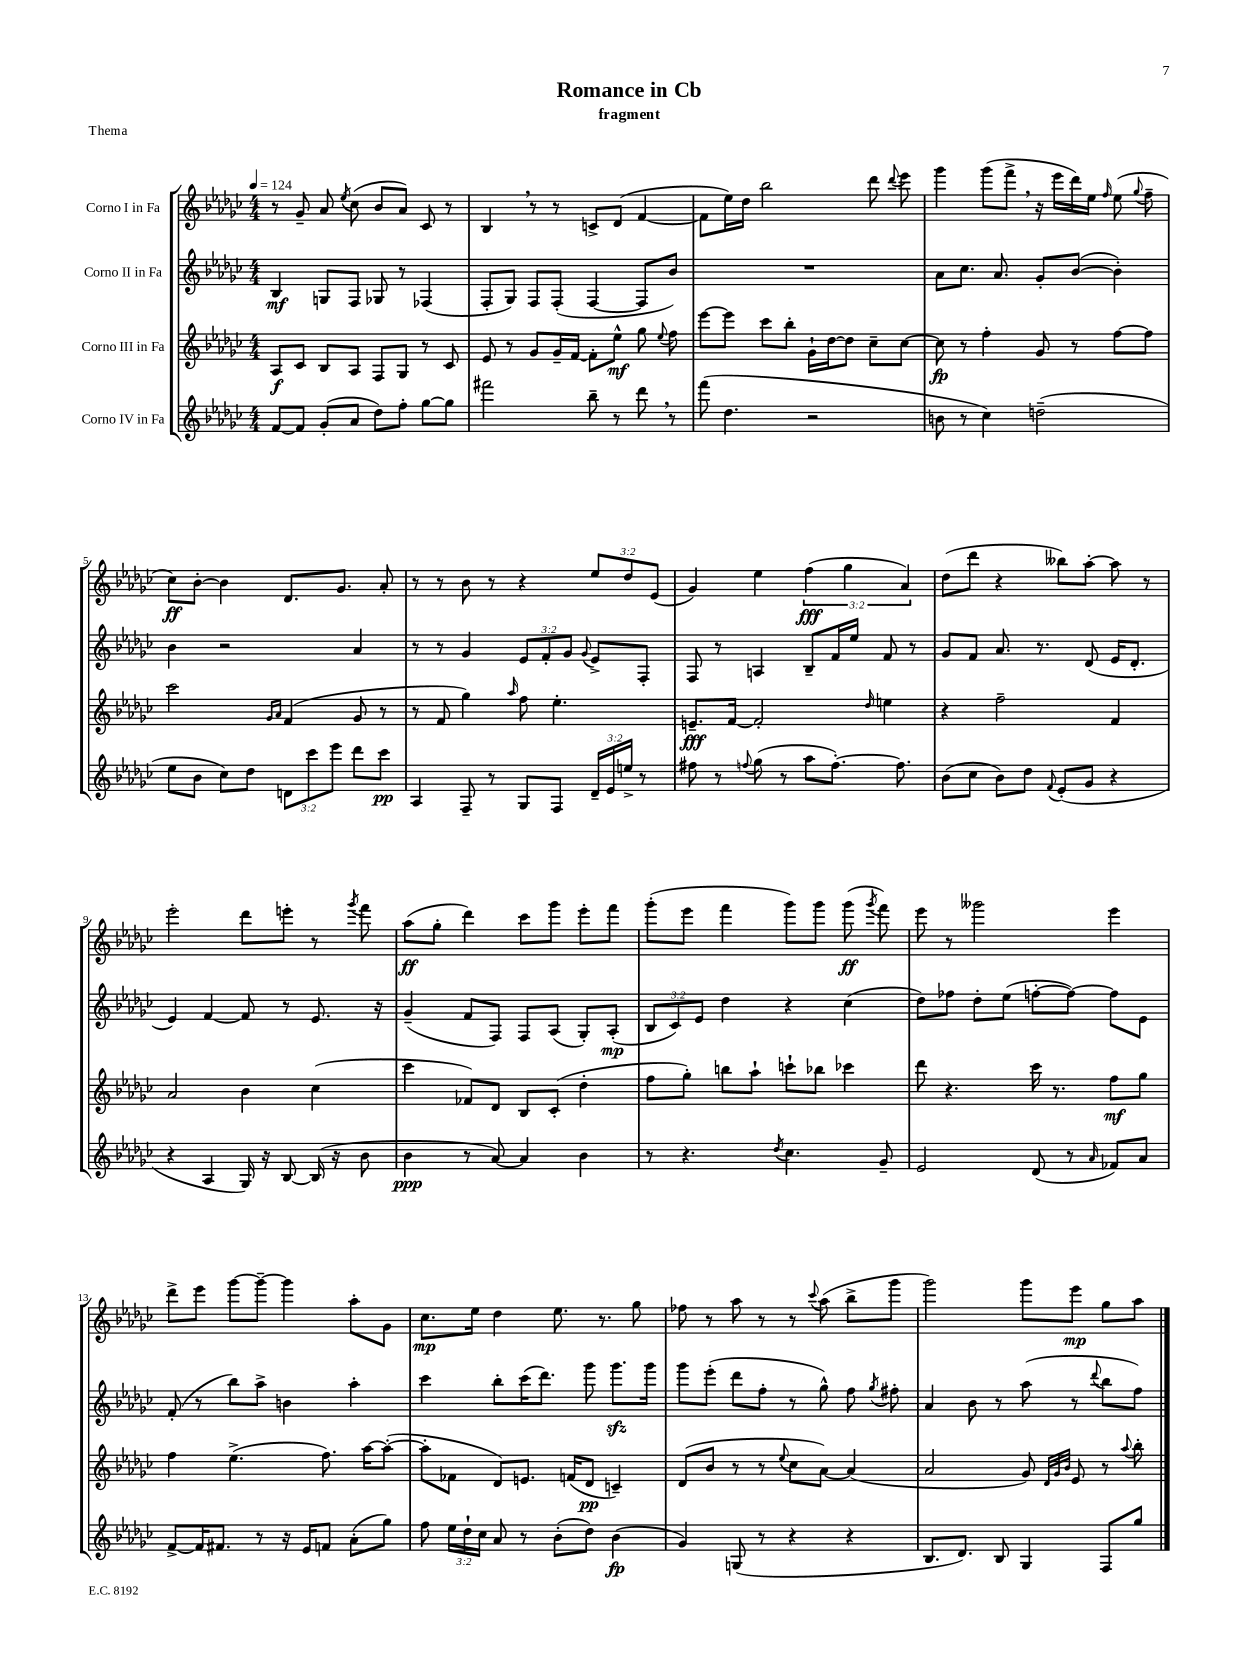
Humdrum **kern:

**kern	**dynam	**kern	**dynam	**kern	**dynam	**kern	**dynam
*part4	*part4	*part3	*part3	*part2	*part2	*part1	*part1
*staff4	*staff4	*staff3	*staff3	*staff2	*staff2	*staff1	*staff1
*I"Corno IV in Fa	*	*I"Corno III in Fa	*	*I"Corno II in Fa	*	*I"Corno I in Fa	*
*clefG2	*	*clefG2	*	*clefG2	*	*clefG2	*
*k[b-e-a-d-g-c-]	*	*k[b-e-a-d-g-c-]	*	*k[b-e-a-d-g-c-]	*	*k[b-e-a-d-g-c-]	*
*M4/4	*	*M4/4	*	*M4/4	*	*M4/4	*
*MM124	*	*MM124	*	*MM124	*	*MM124	*
=1	=1	=1	=1	=1	=1	=1	=1
[8f/L	.	8A-/L	f	4B-/	mf	8r	.
8f/J]	.	8c-/J	.	.	.	8g-~/	.
(8g-'/L	.	8B-/L	.	8Gn/L	.	8a-/	.
.	.	.	.	.	.	8qee-/	.
8a-/J	.	8A-/J	.	8F/J	.	(8cc-\	.
8dd-\L)	.	8F/L	.	8G-X/	.	8b-/L	.
8ff'\J	.	8G-/J	.	8r	.	8a-/J)	.
[8gg-\L	.	8r	.	(4F-X/	.	8c-/	.
8gg-\J]	.	8c-/	.	.	.	8r	.
=2	=2	=2	=2	=2	=2	=2	=2
2fff#X\	.	8e-/	.	8F'/L	.	4B-,/	.
.	.	8r	.	8G-/J)	.	.	.
.	.	8g-/L	.	8F/L	.	8r	.
.	.	16g-~/L	.	(8F'/J	.	8r	.
.	.	[16f/JJ	.	.	.	.	.
8bb-~\	.	8f'\L]	.	[4F/	.	8cn^/L	.
8r	.	8ee-^^\J	mf	.	.	(8d-/J	.
8ddd-,\	.	8gg-\	.	8F/L]	.	[4f/	.
.	.	8qqee-/	.	.	.	.	.
8r	.	8ff\	.	8b-/J)	.	.	.
=3	=3	=3	=3	=3	=3	=3	=3
(8fff\	.	[8eee-\L	.	1r	.	8f\L]	.
4.dd-\	.	8eee-\J]	.	.	.	16ee-\L)	.
.	.	.	.	.	.	16dd-\JJ	.
.	.	8ccc-\L	.	.	.	2bb-\	.
.	.	8bb-'\J	.	.	.	.	.
2r	.	16g-`\LL	.	.	.	.	.
.	.	[16dd-\J	.	.	.	.	.
.	.	8dd-\J]	.	.	.	.	.
.	.	8cc-~\L	.	.	.	8ddd-\	.
.	.	.	.	.	.	8qqddd-/	.
.	.	[8cc-\J	.	.	.	8eee-\	.
=4	=4	=4	=4	=4	=4	=4	=4
8bn\	.	8cc-\]	fp	8a-\L	.	4ggg-\	.
8r	.	8r	.	8.cc-\J	.	.	.
4cc-\)	.	4ff'\	.	.	.	(8ggg-\L	.
.	.	.	.	8.a-/	.	.	.
.	.	.	.	.	.	8fff^,\J	.
(2ddn~\	.	8g-/	.	8g-'/L	.	16r	.
.	.	.	.	.	.	16eee-\LL	.
.	.	8r	.	([8b-/J	.	16ddd-\)	.
.	.	.	.	.	.	16ee-\JJ	.
.	.	.	.	.	.	16qqff/	.
.	.	[8ff\L	.	4b-'\])	.	(8ee-\	.
.	.	.	.	.	.	8qqgg-/	.
.	.	8ff\J]	.	.	.	8ff~\	.
!!LO:LB:g=z
=5	=5	=5	=5	=5	=5	=5	=5
8ee-\L	.	2ccc-\	.	4b-\	.	8cc-\L)	ff
8b-\J	.	.	.	.	.	[8b-'\J	.
8cc-\L)	.	.	.	2r	.	4b-\]	.
8dd-\J	.	.	.	.	.	.	.
.	.	16qqg-/LL	.	.	.	.	.
.	.	16qqa-/JJ	.	.	.	.	.
12dn\L	.	(4f/	.	.	.	8.d-/L	.
12ccc-\	.	.	.	.	.	.	.
12eee-\J	.	.	.	.	.	.	.
.	.	.	.	.	.	8.g-/J	.
8ddd-\L	.	8g-/	.	4a-/	.	.	.
8ccc-\J	pp	8r	.	.	.	8a-'/	.
=6	=6	=6	=6	=6	=6	=6	=6
4A-/	.	8r	.	8r	.	8r	.
.	.	8f/	.	8r	.	8r	.
8F~/	.	4gg-\)	.	4g-/	.	8b-\	.
8r	.	.	.	.	.	8r	.
.	.	16qqaa-/	.	.	.	.	.
8G-/L	.	8ff\	.	12e-/L	.	4r	.
.	.	.	.	12f'/	.	.	.
8F/J	.	4.ee-'\	.	.	.	.	.
.	.	.	.	12g-/J	.	.	.
.	.	.	.	8qqg-/	.	.	.
24d-~/LL	.	.	.	8e-^/L	.	12ee-/L	.
24e-/	.	.	.	.	.	.	.
24een^/JJ	.	.	.	.	.	12dd-/	.
8r	.	.	.	8F'/J	.	.	.
.	.	.	.	.	.	(12e-/J	.
=7	=7	=7	=7	=7	=7	=7	=7
8ff#X\	.	8.en~/L	fff	8F/	.	4g-/)	.
8r	.	.	.	8r	.	.	.
.	.	[16f/Jk	.	.	.	.	.
8qqffn/	.	.	.	.	.	.	.
(8gg-\	.	2f'/]	.	4An/	.	4ee-\	.
8r	.	.	.	.	.	.	.
8aa-\L	.	.	.	8B-~/L	.	(6ff\	fff
[8.ff'\J)	.	.	.	16f/L	.	.	.
.	.	.	.	.	.	6gg-\	.
.	.	.	.	16ee-/JJ	.	.	.
.	.	16qqdd-/	.	.	.	.	.
.	.	4een\	.	8f/	.	.	.
8.ff\]	.	.	.	.	.	.	.
.	.	.	.	.	.	6a-/)	.
.	.	.	.	8r	.	.	.
=8	=8	=8	=8	=8	=8	=8	=8
(8b-\L	.	4r	.	8g-/L	.	(8dd-\L	.
8cc-\J	.	.	.	8f/J	.	8ddd-\J	.
8b-\L)	.	2ff~\	.	8.a-/	.	4r	.
8dd-\J	.	.	.	.	.	.	.
.	.	.	.	8.r	.	.	.
8qqf/	.	.	.	.	.	.	.
(8e-'/L	.	.	.	.	.	8bb--X\L)	.
8g-/J	.	.	.	(8d-/	.	[8aa-'\J	.
4r	.	4f/	.	16e-/KL	.	8aa-\]	.
.	.	.	.	8.d-'/J	.	.	.
.	.	.	.	.	.	8r	.
!!LO:LB:g=z
=9	=9	=9	=9	=9	=9	=9	=9
4r	.	2a-/	.	4e-/)	.	2eee-'\	.
4A-/	.	.	.	[4f/	.	.	.
16G-/)	.	4b-\	.	8f/]	.	8ddd-\L	.
16r	.	.	.	.	.	.	.
[8B-/	.	.	.	8r	.	8eeen'\J	.
(16B-/]	.	(4cc-\	.	8.e-/	.	8r	.
16r	.	.	.	.	.	.	.
.	.	.	.	.	.	8qggg-/	.
8b-\	.	.	.	.	.	8fff\	.
.	.	.	.	16r	.	.	.
=10	=10	=10	=10	=10	=10	=10	=10
4b-\	ppp	4ccc-\	.	(4g-~/	.	(8aa-\L	ff
.	.	.	.	.	.	8gg-'\J	.
8r	.	8f-X/L)	.	8f/L	.	4ddd-\)	.
[8a-/)	.	8d-/J	.	8F/J)	.	.	.
4a-/]	.	8B-/L	.	8F/L	.	8ccc-\L	.
.	.	(8c-'/J	.	(8A-/J	.	8ggg-\J	.
4b-\	.	4dd-'\	.	8G-'/L)	.	8eee-'\L	.
.	.	.	.	(8A-'/J	mp	8fff\J	.
=11	=11	=11	=11	=11	=11	=11	=11
8r	.	8ff\L	.	12B-/L	.	(8ggg-'\L	.
.	.	.	.	12c-/)	.	.	.
4.r	.	8gg-'\J)	.	.	.	8eee-\J	.
.	.	.	.	12e-/J	.	.	.
.	.	8bbn\L	.	4dd-\	.	4fff\	.
.	.	8aa-`\J	.	.	.	.	.
8qdd-/	.	.	.	.	.	.	.
4.cc-\	.	8cccn`\L	.	4r	.	8ggg-\L)	.
.	.	8bb-X\J	.	.	.	8ggg-\J	.
.	.	4ccc-X\	.	(4cc-\	.	(8ggg-\	ff
.	.	.	.	.	.	8qggg-/	.
8g-~/	.	.	.	.	.	8fff\)	.
=12	=12	=12	=12	=12	=12	=12	=12
2e-/	.	8ddd-\	.	8dd-\L)	.	8eee-\	.
.	.	4.r	.	8ff-X\J	.	8r	.
.	.	.	.	8dd-'\L	.	2ggg--X\	.
.	.	.	.	(8ee-\J	.	.	.
(8d-/	.	16ccc-\	.	[8ffn'\L	.	.	.
.	.	8.r	.	.	.	.	.
8r	.	.	.	8ff\J_)	.	.	.
16qqa-/	.	.	.	.	.	.	.
8f-X/L)	.	8ff\L	mf	8ff\L]	.	4eee-\	.
8a-/J	.	8gg-\J	.	8e-\J	.	.	.
!!LO:LB:g=z
=13	=13	=13	=13	=13	=13	=13	=13
[8f^/L	.	4ff\	.	(8f'/	.	8ddd-^\L	.
16f/K]	.	.	.	8r	.	8eee-\J	.
8.f#X/J	.	.	.	.	.	.	.
.	.	(4.ee-^\	.	8bb-\L)	.	[8ggg-\L	.
8r	.	.	.	8aa-^\J	.	8ggg-~\J_	.
16r	.	.	.	4bn\	.	4ggg-\]	.
16e-/KL	.	.	.	.	.	.	.
8fn/J	.	8.ff\)	.	.	.	.	.
(8a-'\L	.	.	.	4aa-'\	.	8aa-'\L	.
.	.	[16aa-\KL	.	.	.	.	.
8gg-\J)	.	(8aa-'\J_	.	.	.	8g-\J	.
=14	=14	=14	=14	=14	=14	=14	=14
8ff\	.	8aa-'\L]	.	4ccc-\	.	8.cc-\L	mp
24ee-\LL	.	8f-X\J	.	.	.	.	.
24dd-`\	.	.	.	.	.	.	.
.	.	.	.	.	.	16ee-\Jk	.
24cc-\JJ	.	.	.	.	.	.	.
8a-/	.	8d-/L)	.	8bb-'\L	.	4dd-\	.
8r	.	8.en/J	.	(16ccc-\K	.	.	.
.	.	.	.	8.ddd-\J)	.	.	.
(8b-'\L	.	.	.	.	.	8.ee-\	.
.	.	(16fn/KL	.	.	.	.	.
8dd-\J)	.	8d-/J	pp	8ggg-\	.	.	.
.	.	.	.	.	.	8.r	.
(4b-\	fp	4cn~/)	.	8.ggg-zz\L	.	.	.
.	.	.	.	.	.	8gg-\	.
.	.	.	.	16ggg-\Jk	.	.	.
=15	=15	=15	=15	=15	=15	=15	=15
4g-/)	.	(8d-/L	.	8ggg-\L	.	8ff-X\	.
.	.	8b-/J	.	(8eee-'\J	.	8r	.
(8Gn/	.	8r	.	8ddd-\L	.	8aa-\	.
8r	.	8r	.	8ff'\J	.	8r	.
.	.	8qqee-/	.	.	.	.	.
4r	.	8cc-\L	.	8r	.	8r	.
.	.	.	.	.	.	8qqccc-/	.
.	.	[8a-\J)	.	8gg-^^\)	.	(8aa-\	.
4r	.	(4a-/]	.	8ff\	.	8bb-^\L	.
.	.	.	.	8qgg-/	.	.	.
.	.	.	.	8ff#X'\	.	8ggg-\J	.
=16	=16	=16	=16	=16	=16	=16	=16
8.B-/L	.	2a-/	.	4a-/	.	2ggg-\)	.
8.d-/J)	.	.	.	.	.	.	.
.	.	.	.	8b-\	.	.	.
8B-/	.	.	.	8r	.	.	.
4G-/	.	8g-/)	.	(8aa-\	.	8ggg-\L	.
.	.	32qqd-/LLL	.	.	.	.	.
.	.	32qqg-/	.	.	.	.	.
.	.	32qqb-/JJJ	.	.	.	.	.
.	.	8e-/	.	8r	.	8eee-\J	mp
.	.	.	.	8qqddd-/	.	.	.
8F/L	.	8r	.	8bb-\L	.	8gg-\L	.
.	.	8qqaa-/	.	.	.	.	.
8gg-/J	.	8bb-'\	.	8ff\J)	.	8aa-\J	.
==	==	==	==	==	==	==	==
*-	*-	*-	*-	*-	*-	*-	*-
